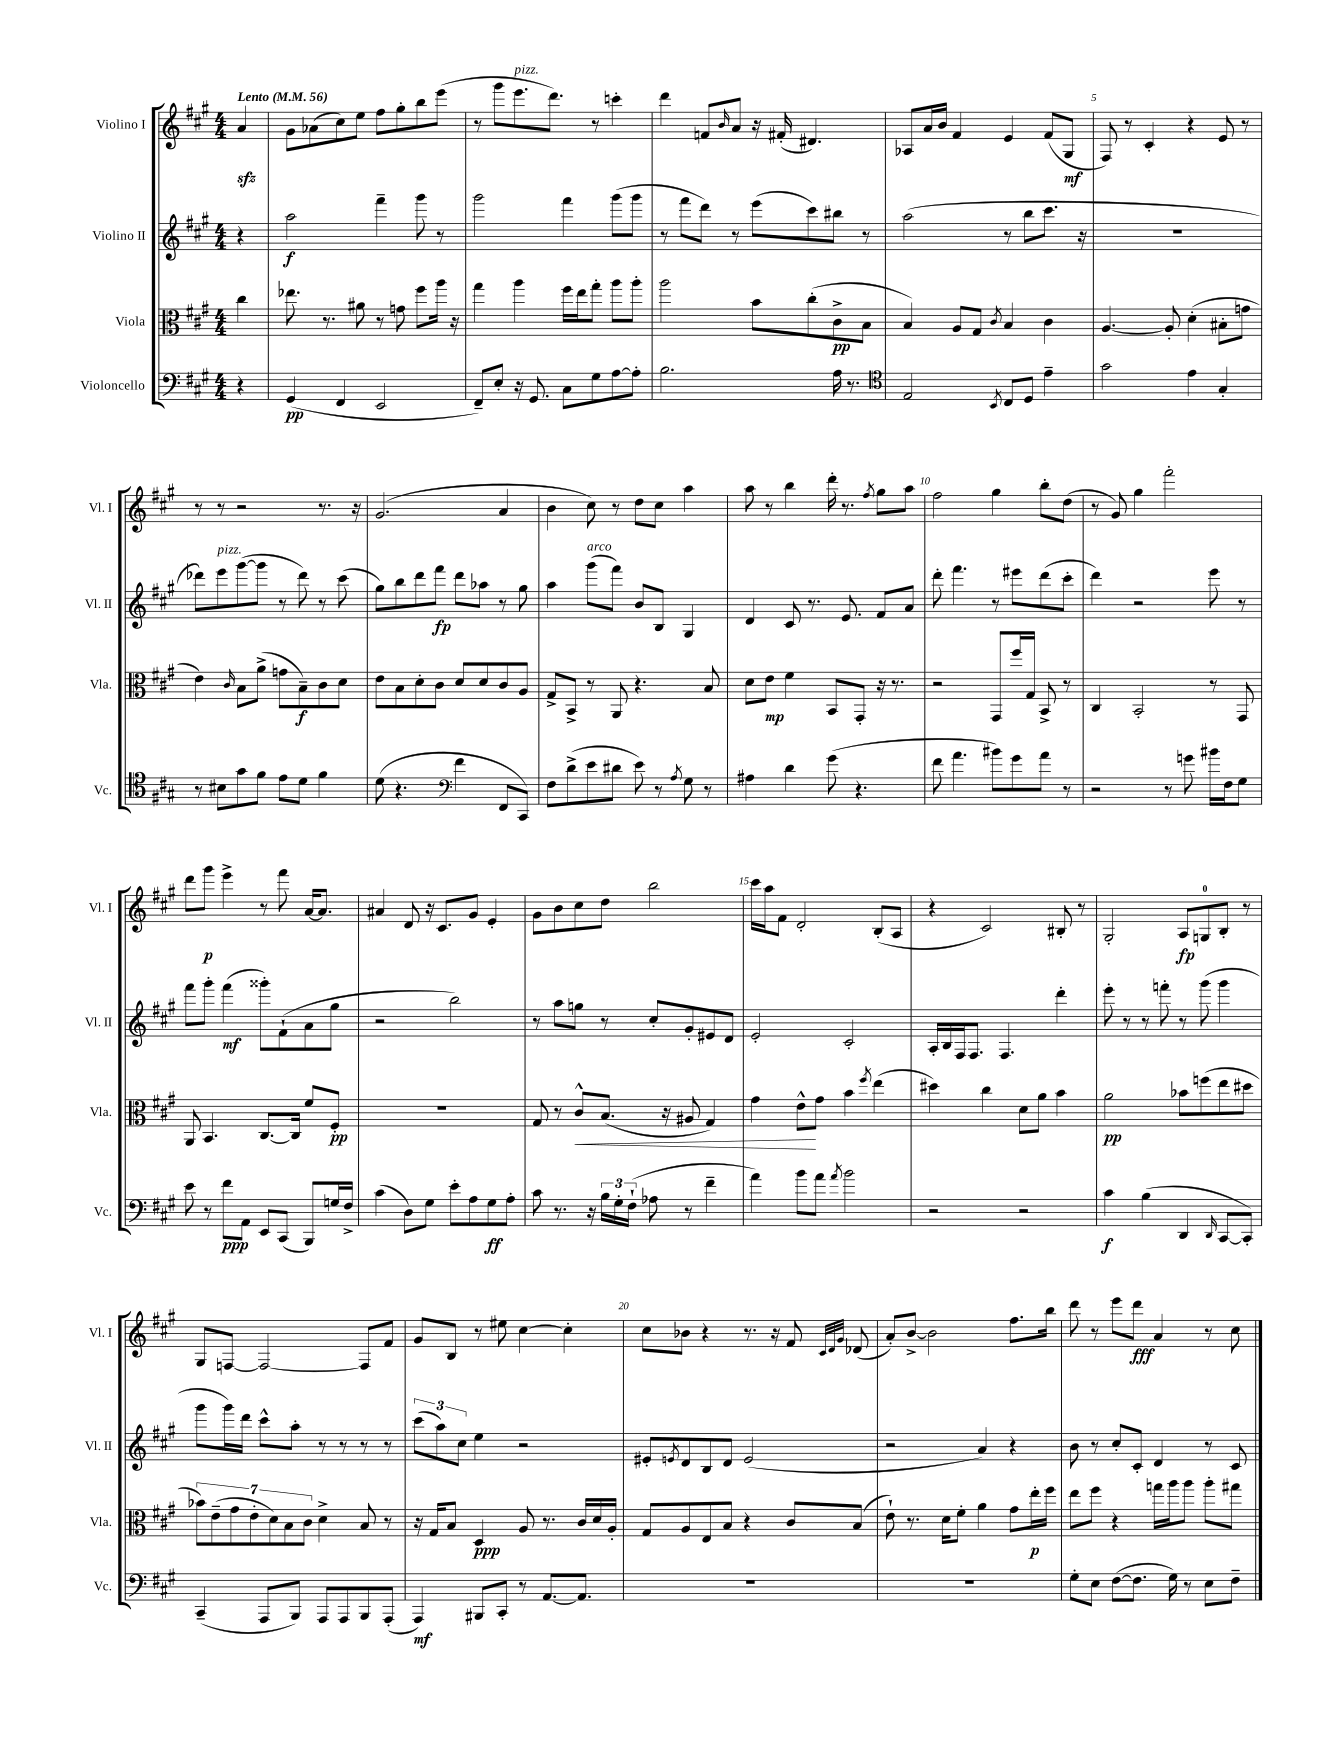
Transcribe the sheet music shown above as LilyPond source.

<<
\new StaffGroup <<
\new Staff = "s0" \with { instrumentName = "Violino I" shortInstrumentName = "Vl. I" } {
    \clef treble \key a \major \numericTimeSignature \time 4/4 \partial 4 \tempo "Lento" 4 = 56
    a'4\sfz |
    gis'8 aes'8( cis''8) e''8 fis''8 gis''8-. b''8 e'''8( |
    r8 gis'''8 e'''8.^\markup { \italic "pizz." } d'''8.) r8 c'''4-. |
    d'''4 f'8 \grace { b'16 } a'8 r16 fis'16-.( dis'4.) |
    aes8 a'16 b'16 fis'4 e'4 fis'8( gis8\mf |
    fis8) r8 cis'4-. r4 e'8 r8 |
    r8 r8 r2 r8. r16 |
    gis'2.( a'4 |
    b'4 cis''8) r8 d''8 cis''8 a''4 |
    a''8 r8 b''4 d'''16-. r8. \acciaccatura { fis''8 } gis''8 a''8 |
    fis''2 gis''4 b''8-. d''8( |
    r8 gis'8) gis''4 fis'''2-. |
    d'''8 gis'''8\p e'''4-> r8 fis'''8 a'16~ a'8. |
    ais'4 d'8 r16 cis'8. gis'8 e'4-. |
    gis'8 b'8 cis''8 d''8 b''2 |
    cis'''16 a''16 fis'8 d'2-. b8-.( a8 |
    r4 cis'2) bis8-. r8 |
    gis2-. a8\fp g8-0 b8-. r8 |
    gis8 f8~ f2~ f8 fis'8 |
    gis'8 b8 r8 eis''8 cis''4~ cis''4-. |
    cis''8 bes'8 r4 r8. r16 fis'8 \grace { cis'32 d'32 gis'32 } des'8( |
    a'8-.) b'8~-> b'2 fis''8. b''16 |
    d'''8 r8 e'''8 d'''8\fff a'4 r8 cis''8 \bar "|." |
}
\new Staff = "s1" \with { instrumentName = "Violino II" shortInstrumentName = "Vl. II" } {
    \clef treble \key a \major \numericTimeSignature \time 4/4 \partial 4
    r4 |
    a''2\f fis'''4-- gis'''8 r8 |
    gis'''2 fis'''4 gis'''8( gis'''8 |
    r8 fis'''8 d'''8) r8 e'''8( cis'''8) bis''8 r8 |
    a''2( r8 b''8 cis'''8. r16 |
    R1 |
    des'''8) e'''8^\markup { \italic "pizz." } gis'''8~( gis'''8 r8 des'''8) r8 cis'''8( |
    gis''8) b''8 d'''8 fis'''8\fp d'''8 aes''8 r8 gis''8 |
    a''4 gis'''8^\markup { \italic "arco" }( fis'''8) b'8 b8 gis4 |
    d'4 cis'8 r8. e'8. fis'8 a'8 |
    d'''8-. fis'''4. r8 eis'''8 d'''8( cis'''8-. |
    d'''4) r2 e'''8 r8 |
    fis'''8 gis'''8-. fis'''4\mf( gisis'''8-.) fis'8-!( a'8 gis''8 |
    r2 b''2) |
    r8 a''8 g''8 r8 cis''8-. gis'8-. eis'8 d'8 |
    e'2-. cis'2-. |
    a16-. b16 fis16 fis8. fis4. d'''4-. |
    e'''8-. r8 r8 f'''8-. r8 gis'''8( gis'''4 |
    gis'''8 gis'''16) d'''16 cis'''8-^ a''8-. r8 r8 r8 r8 |
    \tuplet 3/2 { cis'''8( a''8) cis''8 } e''4 r2 |
    eis'8-. \acciaccatura { e'8 } d'8 b8 d'8 e'2( |
    r2 a'4) r4 |
    b'8 r8 cis''8-. cis'8-. d'4 r8 cis'8 \bar "|." |
}
\new Staff = "s2" \with { instrumentName = "Viola" shortInstrumentName = "Vla." } {
    \clef alto \key a \major \numericTimeSignature \time 4/4 \partial 4
    cis''4 |
    ees''8. r8. ais'8 r8 g'8 fis''8 a''16 r16 |
    gis''4 a''4 fis''16 e''16 gis''8-. a''8 a''8-. |
    a''2 b'8 cis''8-.( cis'8->\pp b8 |
    b4) a8 gis8 \acciaccatura { cis'8 } b4 cis'4 |
    a4.~ a8-. d'4-.( bis8-. g'8 |
    e'4) \grace { cis'16 } b8 a'8->( g'8 b8--\f) cis'8 d'8 |
    e'8 b8 d'8-. cis'8 d'8 d'8 cis'8 a8 |
    gis8-> b,8-> r8 a,8 r4. b8 |
    d'8 e'8\mp fis'4 b,8 gis,8-. r16 r8. |
    r2 gis,8 fis''16 gis16 b,8-> r8 |
    cis4 b,2-. r8 gis,8 |
    a,8 b,4. cis8.~ cis16 fis'8 fis8-.\pp |
    R1 |
    gis8 r8 cis'8-^\< b8.( r16 ais8 gis4) |
    gis'4 e'8-^\! gis'8 b'4 \acciaccatura { fis''8 } e''4( |
    dis''4) cis''4 d'8 a'8 b'4 |
    a'2\pp bes'8 f''8( e''8 dis''8 |
    \tuplet 7/4 { bes'8) e'8--( gis'8 e'8-. d'8) b8 cis'8 } d'4-> b8 r8 |
    r16 gis16 b8 d4\ppp a8 r8. cis'16 d'16 a16-. |
    gis8 a8 e8 b8 r4 cis'8 b8( |
    e'8-!) r8. d'16 fis'8-. a'4 gis'8 e''16-.\p fis''16 |
    e''8 fis''8 r4 g''16 a''16 a''8 a''8-. gis''8 \bar "|." |
}
\new Staff = "s3" \with { instrumentName = "Violoncello" shortInstrumentName = "Vc." } {
    \clef bass \key a \major \numericTimeSignature \time 4/4 \partial 4
    r4 |
    gis,4\pp( fis,4 e,2 |
    fis,8--) e8-. r16 gis,8. cis8 gis8 a8~ a8-. |
    b2. a16 r8. |
    \clef tenor e2 \acciaccatura { b,8 } cis8 d8 e'4-- |
    gis'2 e'4 gis4-. |
    r8 bis8 gis'8 fis'8 e'8 d'8 fis'4 |
    d'8( r4. \clef bass fis'4 fis,8 cis,8) |
    fis8 d'8->( e'8 dis'8 e'8) r8 \acciaccatura { a8 } gis8 r8 |
    ais4 d'4 gis'8( r4. |
    fis'8 a'4. bis'8) gis'8 a'8 r8 |
    r2 r8 g'8 bis'16 fis16 gis8 |
    e'8 r8 fis'8\ppp a,8 e,8 cis,8( b,,8) g16 fis16-> |
    cis'4( d8) gis8 e'8-. a8 gis8\ff a8-. |
    cis'8 r8. r16 \tuplet 3/2 { b16 gis16-. fis16-!( } aes8 r8 fis'4-- |
    a'4) b'8 a'8 \acciaccatura { a'8 } b'2 |
    r2 r2 |
    cis'4\f b4( d,4 \grace { d,16 } cis,8~ cis,8-.) |
    cis,4--( a,,8 b,,8) a,,8 a,,8 b,,8 a,,8-.( |
    a,,4\mf) bis,,8 cis,8-. r8 a,8.~ a,8. |
    R1 |
    R1 |
    gis8-. e8 fis8~( fis8. gis16) r8 e8 fis8-- \bar "|." |
}
>>
>>
\layout { \context { \Score \override BarNumber.break-visibility = ##(#f #t #t) barNumberVisibility = #(every-nth-bar-number-visible 5) } }
